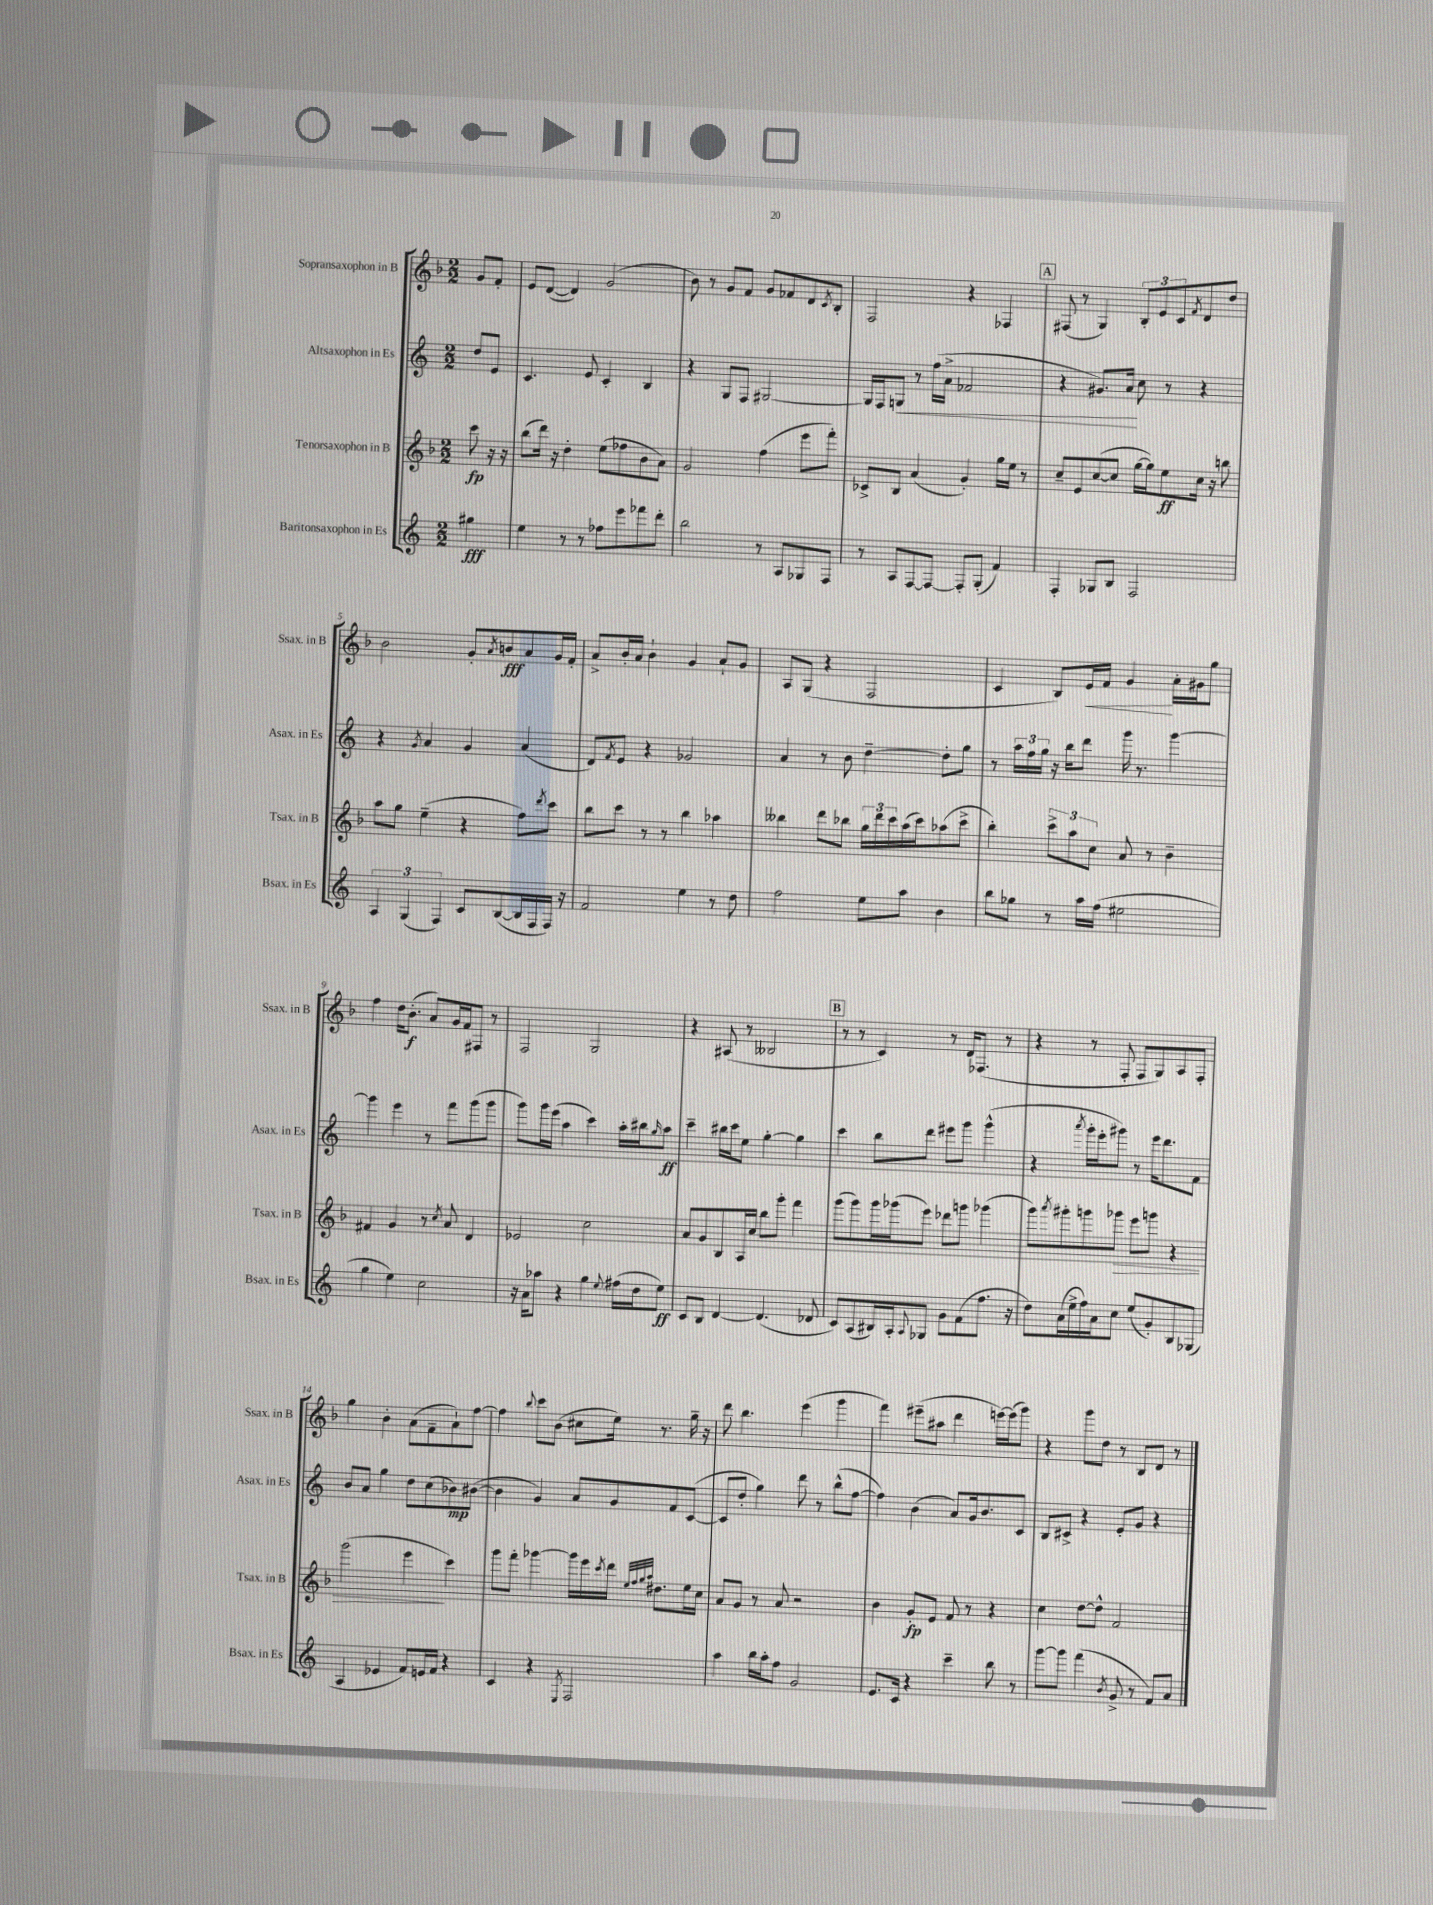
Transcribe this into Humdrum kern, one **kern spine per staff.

**kern	**dynam	**kern	**dynam	**kern	**dynam	**kern	**dynam
*part4	*part4	*part3	*part3	*part2	*part2	*part1	*part1
*staff4	*staff4	*staff3	*staff3	*staff2	*staff2	*staff1	*staff1
*I"Baritonsaxophon in Es	*	*I"Tenorsaxophon in B	*	*I"Altsaxophon in Es	*	*I"Sopransaxophon in B	*
*I'Bsax. in Es	*	*I'Tsax. in B	*	*I'Asax. in Es	*	*I'Ssax. in B	*
*clefG2	*	*clefG2	*	*clefG2	*	*clefG2	*
*k[]	*	*k[b-]	*	*k[]	*	*k[b-]	*
*M2/2	*	*M2/2	*	*M2/2	*	*M2/2	*
=	=	=	=	=	=	=	=
4gg#X\	fff	8ccc\	fp	8dd/L	.	8g/L	.
.	.	16r	.	8e/J	.	8f'/J	.
.	.	16r	.	.	.	.	.
=1	=1	=1	=1	=1	=1	=1	=1
4ee\	.	(8bb-\L	.	4.c/	.	8e/L	.
.	.	16ddd\Jk)	.	.	.	([8d/J	.
.	.	16r	.	.	.	.	.
8r	.	4dd'\	.	.	.	4d/])	.
8r	.	.	.	8e/	.	.	.
8ff-X\L	.	(8ee\L	.	4c'/	.	(2g/	.
8eee\	.	8ff-X\	.	.	.	.	.
8fff-X\	.	8b-\	.	4B/	.	.	.
8ddd'\J	.	8a\J)	.	.	.	.	.
=2	=2	=2	=2	=2	=2	=2	=2
2bb\	.	2g/	.	4r	.	8b-\)	.
.	.	.	.	.	.	8r	.
.	.	.	.	8G/L	.	8g/L	.
.	.	.	.	8F/J	.	8f/J	.
8r	.	(4ff\	.	[2G#X/	.	8g/L	.
8A/L	.	.	.	.	.	8f-X/	.
8G-X/	.	8eee\L	.	.	.	8d/	.
.	.	.	.	.	.	8qc/	.
8F/J	.	8fff'\J)	.	.	.	8B-'/J	.
=3	=3	=3	=3	=3	=3	=3	=3
8r	.	8c-X^/L	.	16G#/LL]	.	2F/	.
.	.	.	.	16F/J	.	.	.
!	!	!	!	!	!LO:HP:b	!	!
8A/L	.	8B-/J	.	8Gn/J	<	.	.
[8F/	.	(4a/	.	8r	.	.	.
8F/J_	.	.	.	(16ff\LL	.	.	.
.	.	.	.	16a^\JJ	.	.	.
8F'/L]	.	4g'/)	.	2f-X/	.	4r	.
(8G'/J	.	.	.	.	.	.	.
4f/)	.	16gg\LL	.	.	.	4F-X/	.
.	.	16ee\JJ	.	.	.	.	.
.	.	8r	.	.	.	.	.
!!LO:REH:place=s1:t=A
=4	=4	=4	=4	=4	=4	=4	=4
4F'/	.	8cc~/L	.	4r	.	(8F#X/	.
.	.	8e/	.	.	.	8r	.
8G-X/L	.	([8cc/	.	8.g#X/L)	.	4G/)	.
8B/J	.	8cc/J]	.	.	.	.	.
.	.	.	.	16a/Jk	.	.	.
2F/	.	[16gg\LL	.	8cc\	[	12B-'/L	.
.	.	16gg\J])	.	.	.	.	.
.	.	.	.	.	.	12e/	.
.	.	8ee\	ff	8r	.	.	.
.	.	.	.	.	.	12c/	.
.	.	.	.	.	.	8qf/	.
.	.	16cc\Jk	.	4r	.	8d/	.
.	.	16r	.	.	.	.	.
.	.	8bbn\	.	.	.	8dd/J	.
!!LO:LB:g=z
=5	=5	=5	=5	=5	=5	=5	=5
6A/	.	8aa\L	.	4r	.	2b-\	.
.	.	8gg\J	.	.	.	.	.
(6G/	.	.	.	.	.	.	.
.	.	.	.	8qg/	.	.	.
.	.	(4ee~\	.	4a/	.	.	.
6F/)	.	.	.	.	.	.	.
8c/L	.	4r	.	4g/	.	8g'/L	.
.	.	.	.	.	.	8qa/	.
([8B/	.	.	.	.	.	8bn/	fff
16B/L]	.	8ff\L)	.	(4a/	.	8a/	.
16F/	.	.	.	.	.	.	.
.	.	8qddd/	.	.	.	.	.
16F/JJ)	.	8ccc\J	.	.	.	16g/L	.
16r	.	.	.	.	.	16f'/JJ	.
=6	=6	=6	=6	=6	=6	=6	=6
2f/	.	8bb-\L	.	8d/L)	.	8a^/L	.
.	.	.	.	8qf/	.	.	.
.	.	8ccc\J	.	8e/J	.	16b-'/L	.
.	.	.	.	.	.	16a/JJ	.
.	.	8r	.	4r	.	4b-`\	.
.	.	8r	.	.	.	.	.
4ee\	.	4bb-\	.	2g-X/	.	4g/	.
8r	.	4aa-X\	.	.	.	8a`/L	.
8dd\	.	.	.	.	.	8g/J	.
=7	=7	=7	=7	=7	=7	=7	=7
2ff\	.	4bb--X\	.	4a/	.	8A/L	.
.	.	.	.	.	.	(8G/J	.
.	.	8ddd\L	.	8r	.	4r	.
.	.	8bb-X\J	.	8b\	.	.	.
8ee\L	.	24gg\LL	.	[4dd~\	.	2F/	.
.	.	24ddd\	.	.	.	.	.
.	.	24ccc\	.	.	.	.	.
8aa\J	.	(16aa\	.	.	.	.	.
.	.	16ccc\J)	.	.	.	.	.
4b\	.	(8aa-X\	.	8dd'\L]	.	.	.
.	.	8ccc^\J	.	8gg\J	.	.	.
=8	=8	=8	=8	=8	=8	=8	=8
8bb\L	.	4bb-'\)	.	8r	.	4c/	.
8gg-X\J	.	.	.	24aa\LL	.	.	.
.	.	.	.	24ff\	.	.	.
.	.	.	.	24gg\JJ	.	.	.
8r	.	12ccc^\L	.	16r	.	8B-/L)	.
.	.	.	.	16bb\KL	.	.	.
.	.	12aa\	.	.	.	.	.
!	!	!	!	!	!	!	!LO:HP:b
16aa\LL	.	.	.	8ddd\J	.	16e/L	<
.	.	12cc\J	.	.	.	.	.
(16ff\JJ	.	.	.	.	.	16f/JJ	.
2ee#X\	.	8a/	.	16ggg\	.	4g/	.
.	.	.	.	8.r	.	.	.
.	.	8r	.	.	.	.	.
.	.	4b-~\	.	[4ggg\	.	16a'\LL	[
.	.	.	.	.	.	16g#X\J	.
.	.	.	.	.	.	8gg\J	.
!!LO:LB:g=z
=9	=9	=9	=9	=9	=9	=9	=9
4gg\	.	4f#X/	.	4ggg\]	.	4ff\	.
4ee\)	.	4g/	.	4eee\	.	16dd\KL	.
.	.	.	.	.	.	(8.b-'\J	f
2cc\	.	8r	.	8r	.	8a/L)	.
.	.	8qcc/	.	.	.	.	.
.	.	8a/	.	8fff\L	.	16g/L	.
.	.	.	.	.	.	16f/J	.
.	.	4d/	.	(8ggg\	.	8F#X/J	.
.	.	.	.	8ggg\J	.	8r	.
=10	=10	=10	=10	=10	=10	=10	=10
16r	.	2e-X/	.	8ggg\L)	.	2F/	.
16a\KL	.	.	.	.	.	.	.
8aa-X\J	.	.	.	16ggg\L	.	.	.
.	.	.	.	(16eee\JJ	.	.	.
4r	.	.	.	4aa\	.	.	.
4gg\	.	2cc\	.	4ccc\)	.	2G/	.
8qqee/	.	.	.	.	.	.	.
(16ff#X\LL	.	.	.	16aa'\LL	.	.	.
16dd\J	.	.	.	16bb#X\J	.	.	.
.	.	.	.	16qqgg/	.	.	.
8ee\J)	ff	.	.	8aa\J	ff	.	.
=11	=11	=11	=11	=11	=11	=11	=11
8c/L	.	8a/L	.	4ccc~\	.	4r	.
8B/J	.	8g/	.	.	.	.	.
[4d/	.	8B-/	.	16bb#X\LL	.	(8A#X/	.
.	.	.	.	16ccc\J	.	.	.
.	.	16A/L	.	8ee\J	.	8r	.
.	.	16cc/JJ	.	.	.	.	.
(4.d/]	.	8bb-\L	.	[4gg'\	.	2B--X/	.
.	.	8ggg'\J	.	.	.	.	.
.	.	4fff\	.	4gg\]	.	.	.
8d-X/	.	.	.	.	.	.	.
!!LO:REH:place=s1:t=B
=12	=12	=12	=12	=12	=12	=12	=12
8c/L)	.	(8ggg\L	.	4ccc\	.	8r	.
(8A/	.	8ggg\)	.	.	.	8r	.
16B#X/L)	.	16ggg\L	.	8bb\L	.	4c/)	.
16A'/J	.	(16ggg-X\J	.	.	.	.	.
8qqA/	.	.	.	.	.	.	.
8G-X/J	.	8eee\J)	.	8ddd\J	.	.	.
8g\L	.	8ddd-X\L	.	8eee#X\L	.	8r	.
(8f\	.	8gggn\J	.	8ggg\J	.	16d/KL	.
.	.	.	.	.	.	(8.F-X/J	.
8.ff\J	.	(4ggg-X\	.	(4ggg^^\	.	.	.
.	.	.	.	.	.	8r	.
16r	.	.	.	.	.	.	.
=13	=13	=13	=13	=13	=13	=13	=13
8dd\L)	.	8ggg\L)	.	4r	.	4r	.
.	.	8qaaa/	.	.	.	.	.
(16a\L	.	8ggg#X'\	.	.	.	.	.
16ee^\	.	.	.	.	.	.	.
.	.	.	.	8qaaa/	.	.	.
16ff\)	.	8gggn\	.	16ggg'\LL	.	8r	.
16a\J	.	.	.	16eee'\J	.	.	.
!	!	!	!LO:HP:b	!	!	!	!
8cc\J	.	8ggg-X\J	>	8ggg#X\J)	.	8F'/	.
(8ee/L	.	8eee\L	.	8r	.	8F/L	.
8g'/)	.	8gggn\J	.	16eee\KL	.	8G/)	.
.	.	.	.	8.ddd\	.	.	.
8B/	.	4r	.	.	.	8A/	.
(8G-X/J	.	.	.	8f\J	.	8F'/J	.
!!LO:LB:g=z
=14	=14	=14	=14	=14	=14	=14	=14
4A/	.	(2ggg\	.	8b/L	.	4gg\	.
.	.	.	.	8a/J	.	.	.
4e-X/	.	.	.	4gg\	.	4b-'\	.
8f/L)	.	4eee\	.	8dd\L	.	(8a\L	.
16en/L	.	.	.	(8cc\	.	8f~\	.
16f/JJ	.	.	.	.	.	.	.
4r	.	4ccc\)	]	8b-X\)	mp	8a`\)	.
.	.	.	.	([8b#X\J	.	[8ff\J	.
=15	=15	=15	=15	=15	=15	=15	=15
4c/	.	8ggg\L	.	4b#\]	.	4ff\]	.
.	.	8fff'\J	.	.	.	.	.
.	.	.	.	.	.	8qqbb-/	.
4r	.	[4ggg-X\	.	4g/)	.	8ccc\L	.
.	.	.	.	.	.	(8b-\J	.
8qE/	.	.	.	.	.	.	.
2F/	.	16ggg-\LL]	.	8a/L	.	8cc#X\L	.
.	.	16eee\	.	.	.	.	.
.	.	8qccc/	.	.	.	.	.
.	.	16ddd\JJ	.	8g/	.	16ee\Jk)	.
.	.	32qqee/LLL	.	.	.	.	.
.	.	32qqff/	.	.	.	.	.
.	.	32qqgg/	.	.	.	.	.
.	.	32qqaa/JJJ	.	.	.	.	.
.	.	8.dd#X\L	.	.	.	8.r	.
.	.	.	.	8f/	.	.	.
.	.	16ee\L	.	([8c/J	.	16gg~\	.
.	.	16cc\JJ	.	.	.	16r	.
=16	=16	=16	=16	=16	=16	=16	=16
4aa\	.	8a/L	.	8c/L]	.	8ddd\	.
.	.	8g/J	.	8dd'/J	.	4.bb-\	.
16bb\LL	.	8r	.	4gg\)	.	.	.
16aa'\J	.	.	.	.	.	.	.
8ff\J	.	8a/	.	.	.	.	.
2g/	.	2r	.	8ddd\	.	(4eee\	.
.	.	.	.	8r	.	.	.
.	.	.	.	(8bb^^\L	.	4ggg\	.
.	.	.	.	[8ff\J	.	.	.
=17	=17	=17	=17	=17	=17	=17	=17
8.e/L	.	4b-\	.	4ff\])	.	4fff\)	.
16c/Jk	.	.	.	.	.	.	.
4r	.	8g'/L	fp	(4b\	.	(8eee#X~\L	.
.	.	8e/J	.	.	.	8aa#X\J	.
4ccc~\	.	8f/	.	8a/L)	.	4ddd\	.
.	.	8r	.	16g/k	.	.	.
.	.	.	.	8.b/	.	.	.
8bb\	.	4r	.	.	.	[16eeen\LL)	.
.	.	.	.	.	.	(16eee\J]	.
8r	.	.	.	8c/J	.	8ggg\J)	.
=18	=18	=18	=18	=18	=18	=18	=18
[8ggg\L	.	4cc\	.	8B/L	.	4r	.
8ggg\J]	.	.	.	8c#X^/J	.	.	.
(4fff\	.	[8dd\L	.	4r	.	8ggg\L	.
.	.	8dd^^\J]	.	.	.	8dd\J	.
8qb/	.	.	.	.	.	.	.
8g^/	.	2f/	.	8e'/L	.	8r	.
8r	.	.	.	8g/J	.	8B-/L	.
8f/L)	.	.	.	4r	.	8d/J	.
8a/J	.	.	.	.	.	8r	.
==	==	==	==	==	==	==	==
*-	*-	*-	*-	*-	*-	*-	*-
